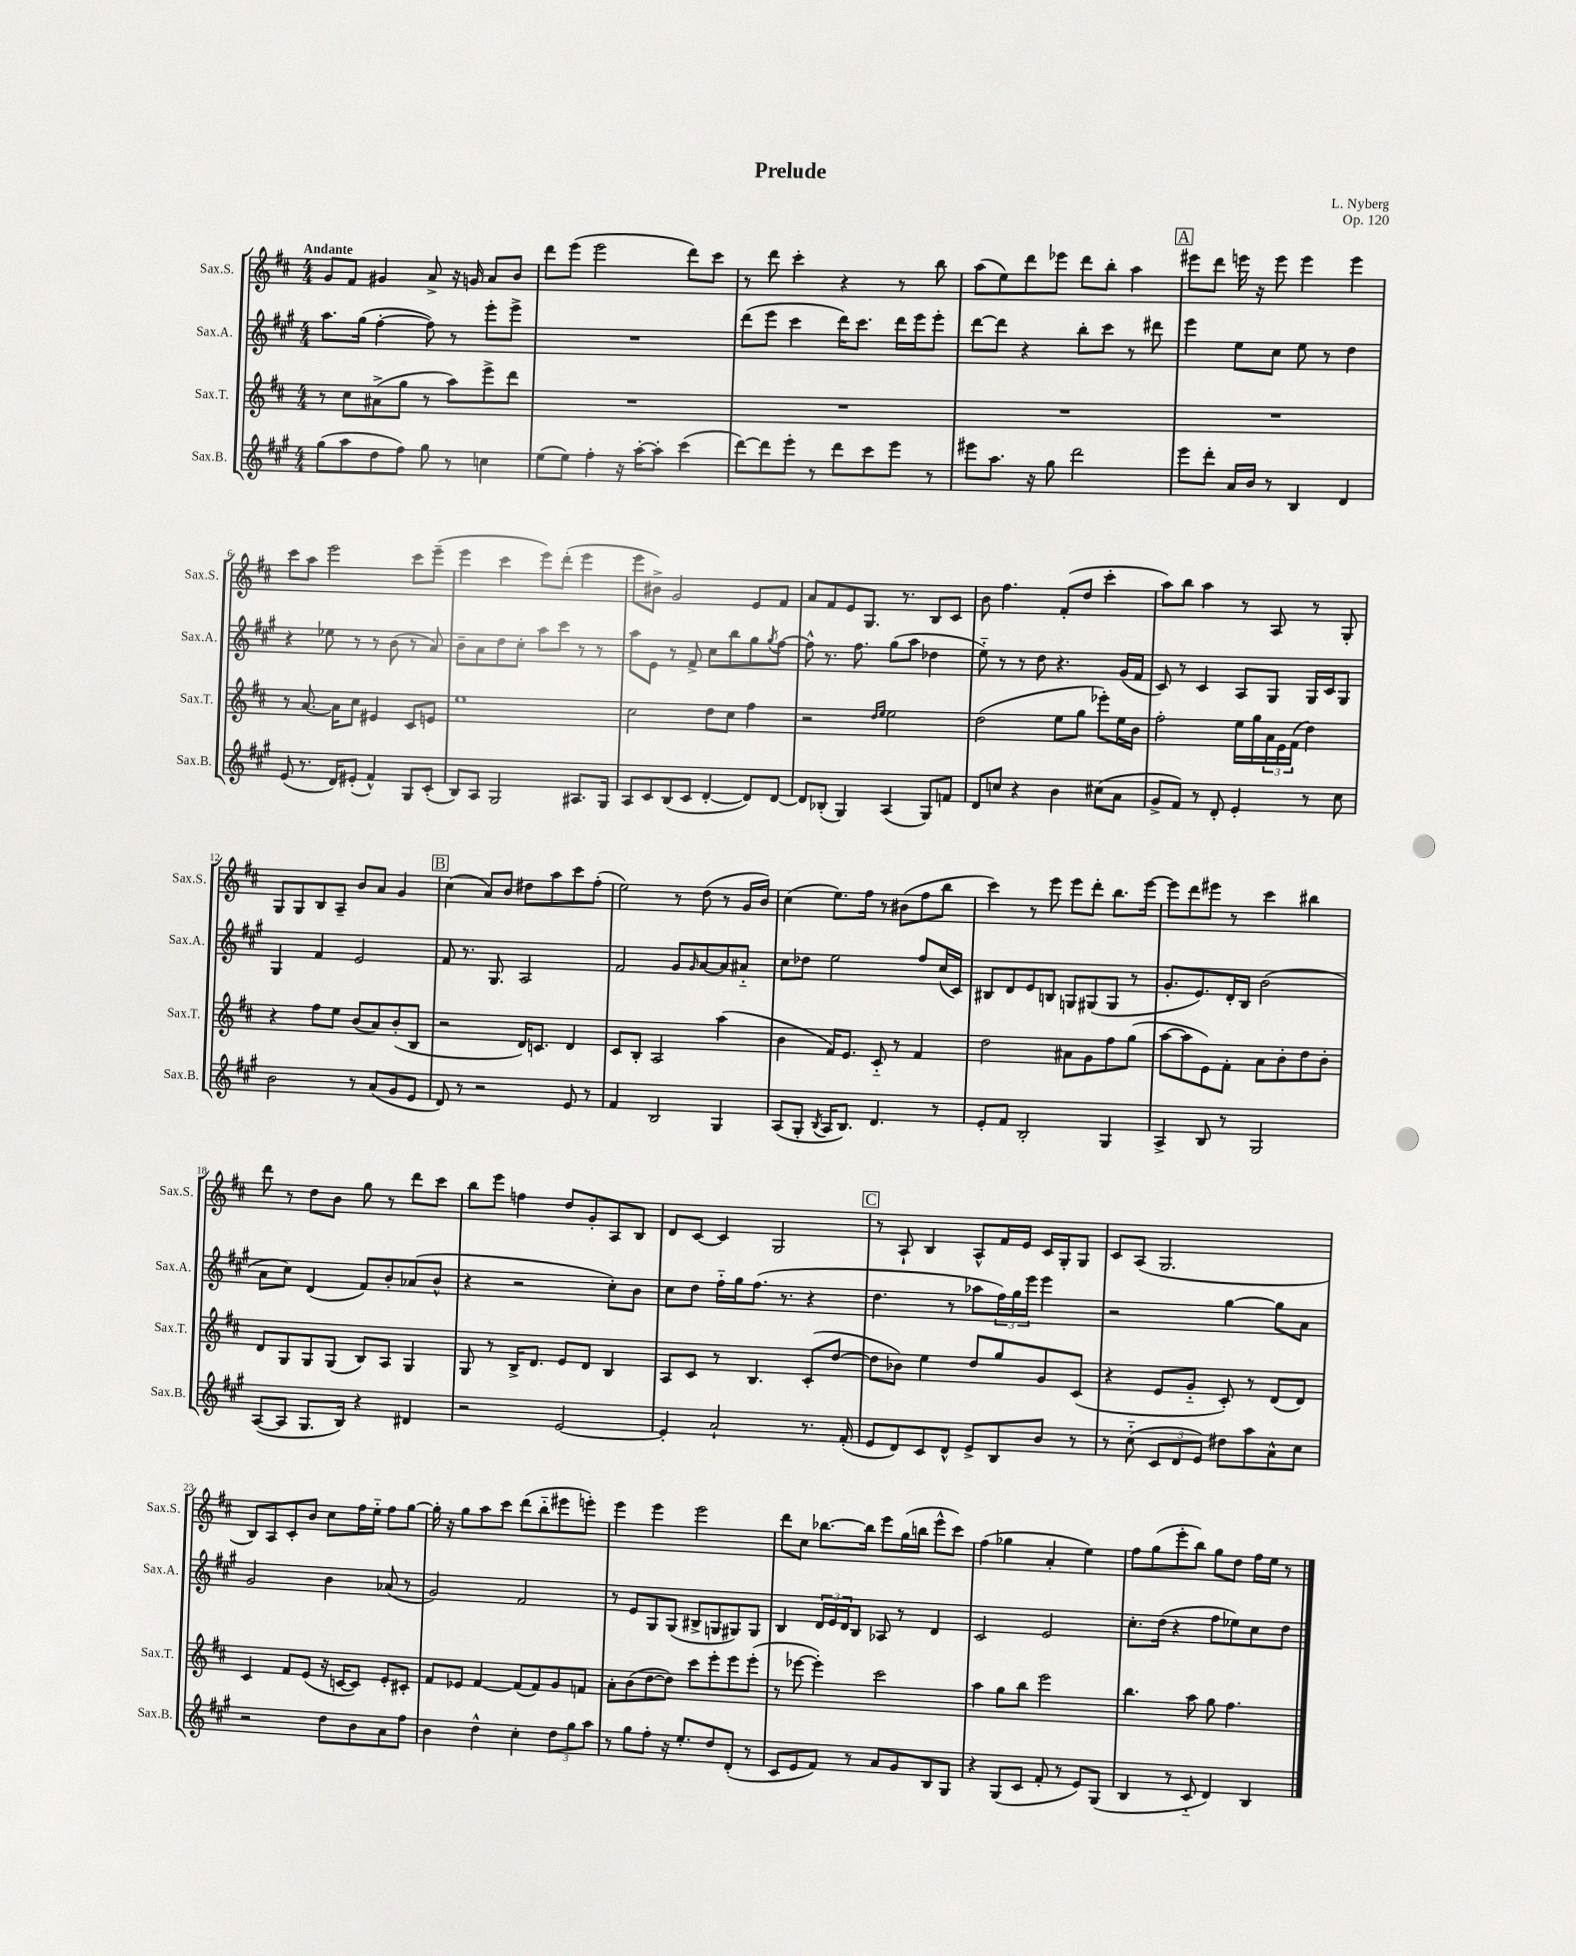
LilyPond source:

\header { title = "Prelude" composer = "L. Nyberg" opus = "Op. 120" }
<<
\new StaffGroup <<
\new Staff = "s0" \with { instrumentName = "Sax.S." shortInstrumentName = "Sax.S." } {
    \clef treble \key d \major \numericTimeSignature \time 4/4 \tempo "Andante"
    g'8 fis'8 gis'4 a'8-> r16 g'16 a'8 b'8 |
    d'''8 e'''8( e'''2 d'''8) cis'''8 |
    r8 d'''8 cis'''4-. r4 r8 b''8 |
    a''8( e''8) d'''8 ees'''8 d'''8 b''8-. a''4 |
    \mark \markup { \box "A" } eis'''8 d'''8 e'''16 r16 e'''8 e'''4 e'''4 |
    cis'''8 a''8 e'''2 cis'''8 e'''8--( |
    e'''4 cis'''4 e'''8) d'''8-.( e'''4 |
    e'''8 bis'8->) g'2 e'8 fis'8 |
    a'8 fis'8 e'8 g8. r8. b8 cis'8 |
    b'8 fis''4. fis'8-.( d''8 cis'''4-. |
    a''8) b''8 a''4 r8 a8 r8 g8-. |
    g8 g8 b8 a8-- b'8 a'8 g'4 |
    \mark \markup { \box "B" } cis''4( a'8) b'8 dis''8 a''8 cis'''8 fis''8-.( |
    e''2) r8 d''8( r8 g'16 b'16) |
    cis''4( e''8.) fis''16 r8 bis'8( fis''8 b''8 |
    cis'''4) r8 e'''8 e'''8 d'''8-. b''8. e'''16~ |
    e'''8 d'''8 eis'''8 r8 cis'''4 bis''4 |
    d'''8 r8 d''8 b'8 g''8 r8 d'''8 cis'''8 |
    b''8 e'''8 f''4 d''8 g'8-. a8 b8 |
    d'8 cis'8~ cis'4 g2 |
    \mark \markup { \box "C" } r8 a8-! b4 a8-^ fis'16 e'16 cis'16 g16-. g8 |
    cis'8 a8( g2. |
    b8) a8 cis'8-. b'8 cis''8 fis''16 e''16-_ fis''8 g''8~ |
    g''16-. r16 g''8 a''8 cis'''8 d'''8( b''8-_ eis'''8 e'''8-.) |
    e'''4 e'''4 e'''2 |
    d'''8 cis''8 bes''8.~ bes''16 e'''8 g''16( b''16 e'''8-^ cis'''8) |
    fis''4( ges''4 a'4-. e''4) |
    fis''8 g''8( e'''8-. b''8) g''8 d''8 fis''16 e''16 r8 \bar "|." |
}
\new Staff = "s1" \with { instrumentName = "Sax.A." shortInstrumentName = "Sax.A." } {
    \clef treble \key a \major \numericTimeSignature \time 4/4
    a''8. gis''16( fis''4~-. fis''8) r8 e'''8-. e'''8-> |
    R1 |
    d'''8( e'''8 cis'''4 d'''16) cis'''8. d'''16 e'''16 e'''8-. |
    d'''8~ d'''8 r4 b''8-. cis'''8 r8 dis'''8 |
    \mark \markup { \box "A" } e'''4 e''8 cis''8 e''8 r8 d''4 |
    r4 ees''8 r8 r8 b'8( r8 a'8) |
    b'8-- a'8 d''8 cis''8-. a''8 cis'''8 r8 r8 |
    a''8 e'8 r8 fis'8-> cis''8 b''8 gis''8 \acciaccatura { gis''8 } fis''8~ |
    fis''8-^ r8. fis''8. gis''8( a''8 des''4 |
    e''8-_) r8 r8 d''8 r4. gis'16( fis'16 |
    cis'8) r8 cis'4 a8 gis8 gis16 cis'16 gis8 |
    gis4 fis'4 e'2 |
    \mark \markup { \box "B" } fis'8 r8. gis8. a2 |
    fis'2 gis'8 \grace { gis'16 } a'8~ a'8 ais'8-_ |
    cis''8 des''8 e''2 fis''8 cis''16( cis'16) |
    bis8 d'8 e'8 b8 g8 gis8( gis8 r8 |
    gis'8.-. e'8.) d'16-. b16 b'2( |
    a'8 cis''8) d'4( fis'8) b'8-. aes'8( b'8-^ |
    r4 r2 cis''8-.) b'8 |
    cis''8 d''8 fis''16-_ gis''16 fis''8.( r8. r4 |
    \mark \markup { \box "C" } d''4. r8 aes''8 \tuplet 3/2 { fis''16) gis''16 e'''16 } e'''4 |
    r2 gis''4~ gis''8 a'8 |
    gis'2 b'4 aes'8( r8 |
    gis'2) fis'2 |
    r8 e'8 gis8 gis8( bis8-> g8 gis8) gis8 |
    b4 \tuplet 3/2 { d'16 e'16 d'16 } b8 aes8 r8 d'4 |
    cis'2 e'2 |
    cis''8.-. d''16( r4 fis''8 ees''8) cis''8 d''8 \bar "|." |
}
\new Staff = "s2" \with { instrumentName = "Sax.T." shortInstrumentName = "Sax.T." } {
    \clef treble \key d \major \numericTimeSignature \time 4/4
    r8 cis''8 ais'8->( g''8 r8 a''8) e'''8-> d'''8 |
    R1 |
    R1 |
    R1 |
    \mark \markup { \box "A" } R1 |
    r8 a'8.~ a'16 cis''8 eis'4 cis'8 e'8 |
    e''1 |
    cis''2 d''8 cis''8 fis''4 |
    r2 \grace { d''16 e''16 } e''2 |
    d''2( e''8 g''8 ees'''8-.) e''16 b'16 |
    fis''2-. e''16 g''16 \tuplet 3/2 { a'16 e'16 fis'16( } d''4) |
    r4 fis''8 e''8 b'8( a'8) b'8-.( b8 |
    \mark \markup { \box "B" } r2 d'16) c'8. d'4 |
    cis'8 b8-. a2 a''4( |
    b'4 fis'16) e'8. cis'8-_ r8 fis'4 |
    d''2 ais'8 g'8 fis''8 g''8( |
    a''8~ a''8 e'8) fis'8-. a'8 b'8-. d''8 b'8-. |
    d'8 g8 g8 g8( b8) a8 g4 |
    g8 r8 b16-> d'8. e'8 d'8 b4 |
    a8 cis'8 r8 b4. cis'8-.( d''8~ |
    \mark \markup { \box "C" } d''8 bes'8) e''4 d''8 g''8 g'8 cis'8( |
    r4 e'8 g'8-_ cis'8-.) r8 d'8( d'8) |
    cis'4 fis'8 e'8( r16 c'16~ c'8) e'8-. cis'8-. |
    fis'8 ees'8 fis'4~ fis'8( fis'8) g'8 f'8 |
    a'8-. b'8( d''8~ d''8) cis'''8 e'''8-. e'''8 e'''8-.( |
    r8 ees'''8~ ees'''4-.) cis'''2 |
    a''4 g''8 b''8 e'''2 |
    b''4. a''8 g''8 fis''4. \bar "|." |
}
\new Staff = "s3" \with { instrumentName = "Sax.B." shortInstrumentName = "Sax.B." } {
    \clef treble \key a \major \numericTimeSignature \time 4/4
    gis''8( a''8 d''8 fis''8) gis''8 r8 c''4 |
    e''8( e''8) fis''4-. r16 a''16~-. a''8-. cis'''4( |
    d'''8~) d'''8 e'''8-. r8 d'''8 cis'''8 e'''8 r8 |
    eis'''8 a''8. r16 gis''8 d'''2 |
    \mark \markup { \box "A" } e'''8 d'''8-. a'16 b'16 r8 b4 d'4 |
    e'8( r8. d'16) eis'8-.( fis'4-^) gis8 cis'8-.( |
    b8) a8 gis2 ais8. gis16 |
    a8 cis'8 b8( cis'8 d'4~-. d'8) d'8~ |
    d'8 bes8-.( gis4) a4( gis8) f'8 |
    d'8 c''8 r4 b'4 cis''8( a'8 |
    gis'8-> fis'8) r8 d'8-. e'4-. r8 cis''8 |
    b'2 r8 a'8( gis'8 e'8 |
    \mark \markup { \box "B" } d'8) r8 r2 e'8 r8 |
    fis'4 b2 gis4 |
    a8( gis8-. \acciaccatura { b8 } a16 b8.) d'4. r8 |
    e'8-. fis'8 b2-. gis4 |
    a4-> b8 r8 gis2 |
    a8~( a8 gis8. b16) r4 dis'4 |
    r2 e'2~ |
    e'4-. a'2-! r8. fis'16-.( |
    \mark \markup { \box "C" } e'8 d'8) cis'8 d'8-^ e'8-> b8 b'8 r8 |
    r8 cis''8-_( \tuplet 3/2 { cis'8 d'8 e'8) } dis''8 a''8 a'8-^ cis''8 |
    r2 d''8 b'8 a'8 fis''8 |
    b'4 d''4-^ cis''4-. \tuplet 3/2 { d''8 gis''8 a''8 } |
    r8 gis''8 fis''8-. r16 e''8.-. d''8 d'8-.( r8 |
    cis'8 e'8 fis'8) r8 a'8 gis'8 b8 gis8 |
    r4 gis8( cis'8 fis'8-. r8 e'8) gis8( |
    b4 r8 cis'8-_ d'4) b4 \bar "|." |
}
>>
>>
